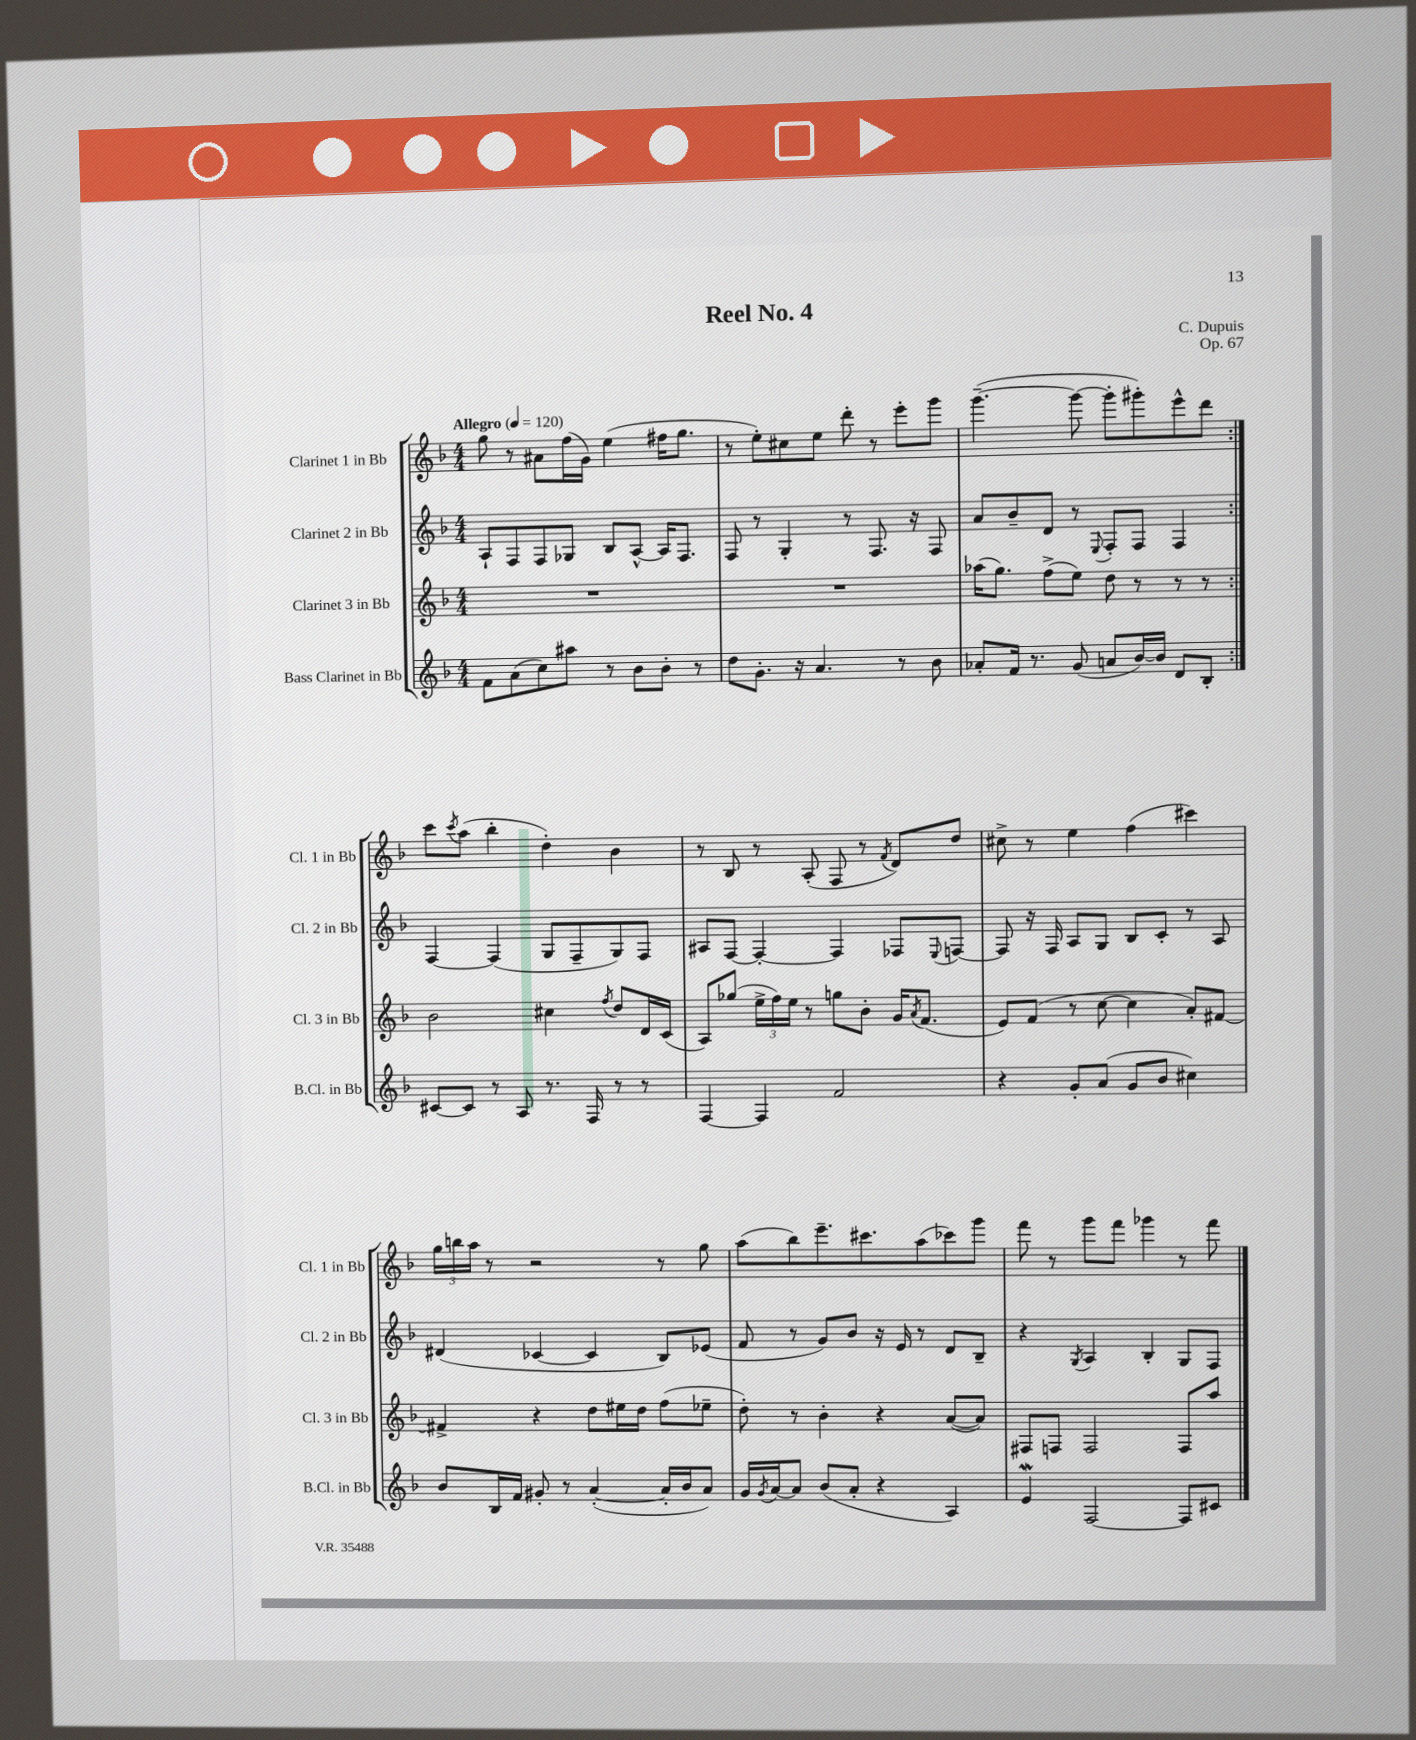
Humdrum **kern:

**kern	**kern	**kern	**kern
*staff4	*staff3	*staff2	*staff1
*clefG2	*clefG2	*clefG2	*clefG2
*k[b-]	*k[b-]	*k[b-]	*k[b-]
*M4/4	*M4/4	*M4/4	*M4/4
*MM120	*MM120	*MM120	*MM120
8f	1r	8A`	8gg
(8a	.	8F	8r
8cc)	.	8F	8a#
8aa#	.	8G-	(16ff
.	.	.	16g)
8r	.	8B-	(4ee
8b-	.	[8A^^	.
8b-'	.	16A]	16ff#
.	.	8.F	8.gg
8r	.	.	.
=	=	=	=
8dd	1r	8F	8r
8.g'	.	8r	8ee')
.	.	4G'	8cc#
16r	.	.	.
4.a	.	.	8ee
.	.	8r	8ddd'
.	.	8.F	8r
8r	.	.	8eee'
.	.	16r	.
8b-	.	8F	8ggg
=	=	=	=
8a-'	(16aa-	8a	([4.ggg~
.	8.gg)	.	.
16f	.	8b-~	.
8.r	.	.	.
.	(8ff^	8d	.
(8g	8ee)	8r	8ggg_
.	.	8qqE	.
8a	8dd	8F'	8ggg']
[16b-)	8r	8F	8ggg#')
16b-]	.	.	.
8d	8r	4F	8eee^^
8B-'	8r	.	8ddd
=:|!	=:|!	=:|!	=:|!
[8c#	2b-	[4F	8ccc
.	.	.	8qccc
8c#]	.	.	(8aa
8r	.	(4F]	4bb-'
8A	.	.	.
8.r	4cc#	8G	4dd')
.	.	8F~	.
16F	.	.	.
.	8qff	.	.
8r	8dd	8G)	4b-
8r	16d	8F	.
.	(16c	.	.
=	=	=	=
[4F	8A)	8A#	8r
.	(8gg-	[8F	8B-
4F]	24ee^	4F'_	8r
.	24ff)	.	.
.	24ee	.	.
.	8r	.	(8A'
2f	8gg	4F]	8F
.	8b-'	.	8r
.	.	.	8qf
.	16g	8F-	8d)
.	8qa	.	.
.	(8.f	.	.
.	.	8qqE	.
.	.	[8F	8dd
=	=	=	=
4r	8e)	8F]	8cc#^
.	(8f	16r	8r
.	.	16F	.
8g'	8r	8A	4ee
(8a	[8cc	8G	.
8g	4cc]	8B-	(4ff
8b-	.	8c'	.
4cc#)	8a')	8r	4ccc#)
.	[8f#	8A	.
=	=	=	=
8b-	4f#^]	(4d#	24gg
.	.	.	24bb
.	.	.	24aa
16B-	.	.	8r
16f	.	.	.
8g#'	4r	[4c-	2r
8r	.	.	.
([4a'	8dd	4c-]	.
.	16ee#	.	.
.	16dd	.	.
16a']	(8ff	8B-)	8r
16b-	.	.	.
8a)	8ee-~	(8e-	8gg
=	=	=	=
16g	8dd')	8f	(8aa
8qg	.	.	.
[16a	.	.	.
8a]	8r	8r	8bb-)
(8b-	4b-'	8g)	8.eee~
8a'	.	8b-	.
.	.	.	8.ccc#
4r	4r	16r	.
.	.	16e	.
.	.	8r	(8aa
4A)	([8a	8d	8ccc-)
.	8a])	8B-~	8ggg
=	=	=	=
4e	8F#	4r	8fff
.	8F	.	8r
.	.	8qG	.
[2F	2F	4A	8ggg
.	.	.	8fff
.	.	4B-'	4ggg-
8F]	8F	8G	8r
8c#	8aa	8F	8fff
==	==	==	==
*-	*-	*-	*-
